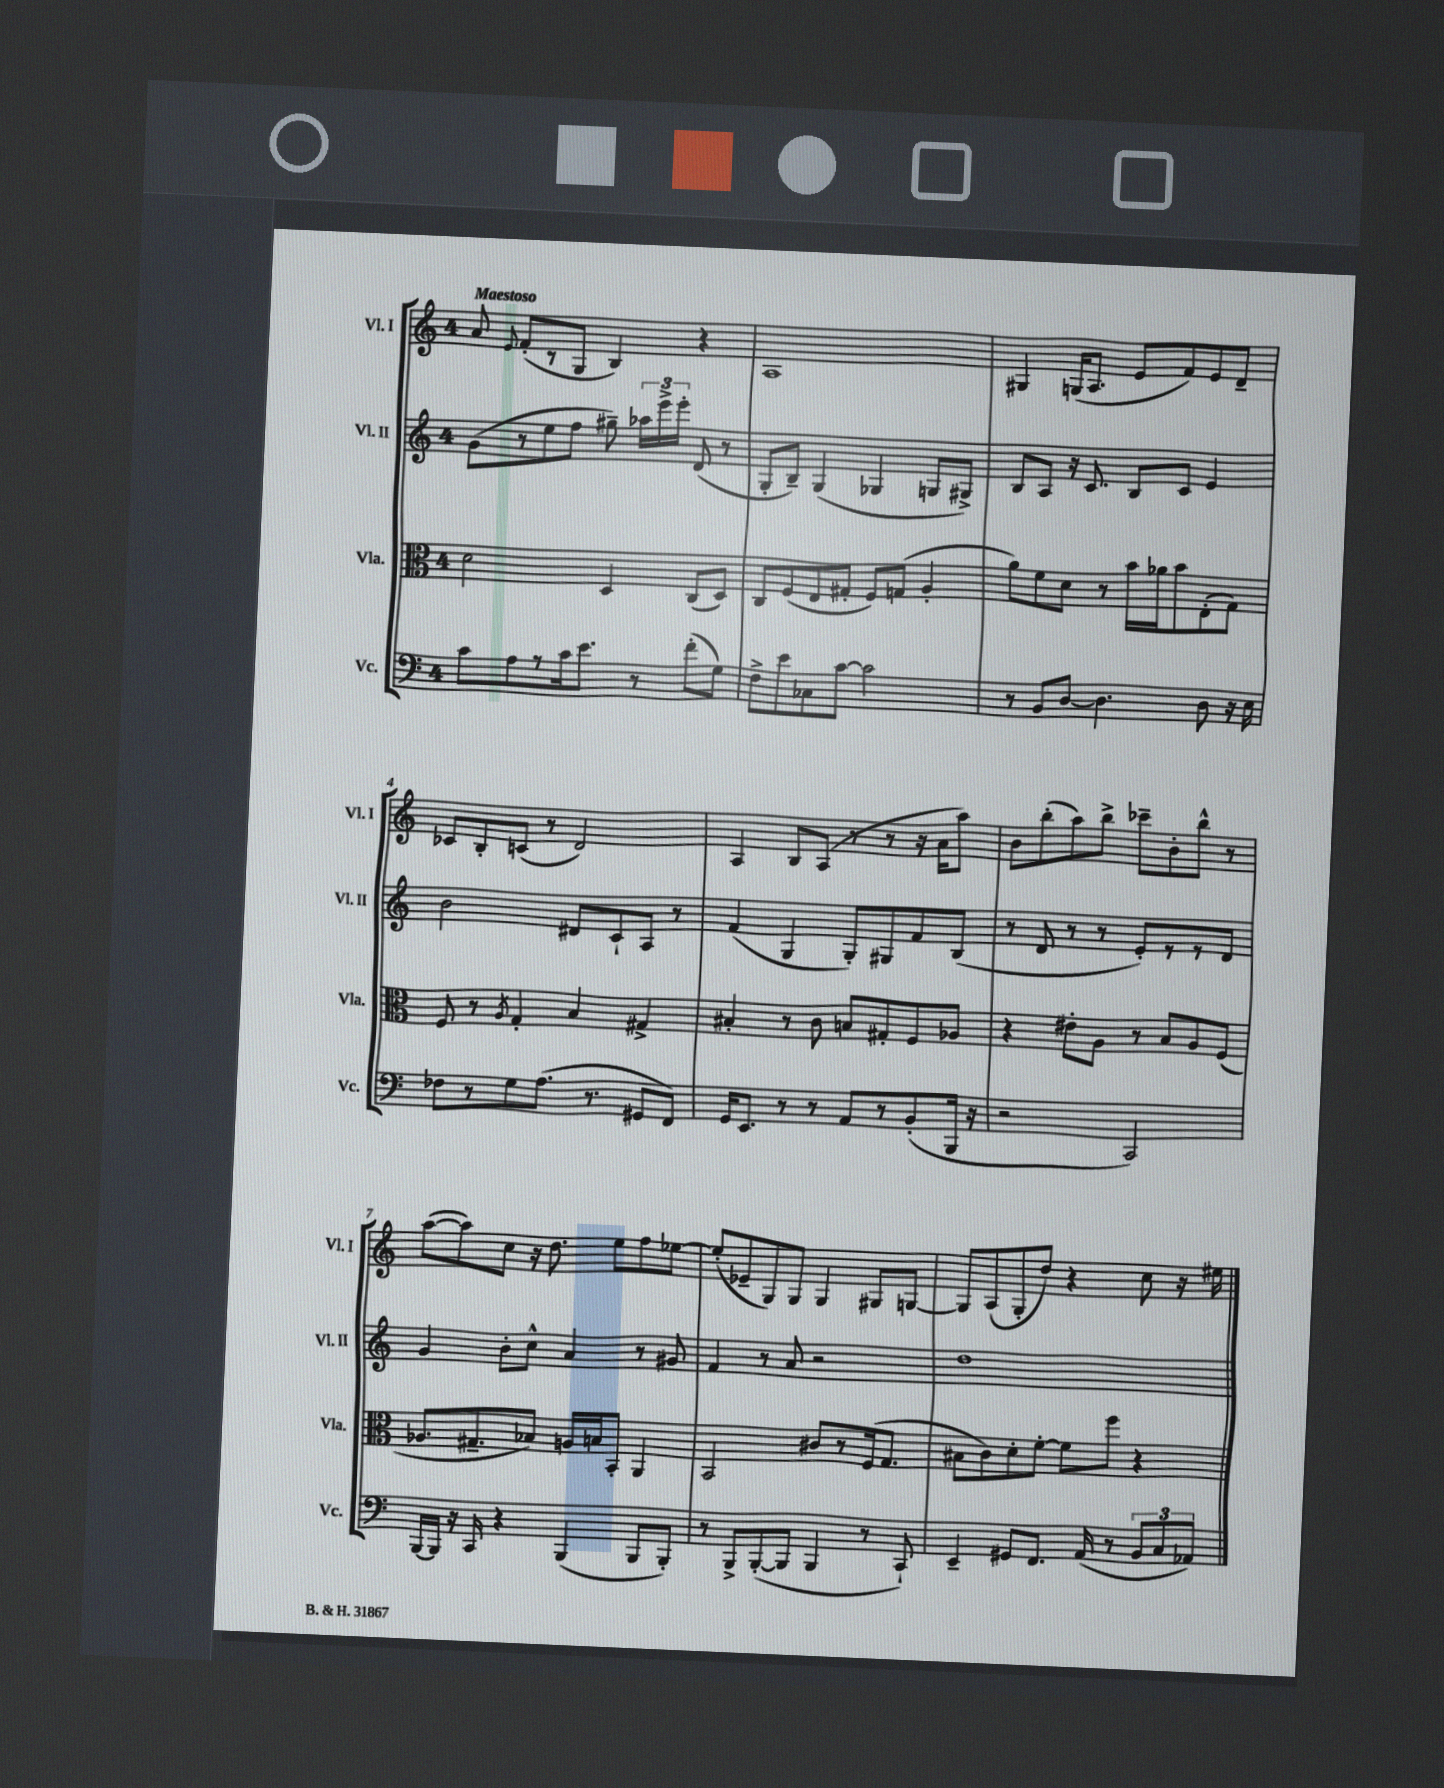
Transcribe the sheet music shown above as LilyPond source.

<<
\new StaffGroup <<
\new Staff = "s0" \with { instrumentName = "Vl. I" shortInstrumentName = "Vl. I" } {
    \clef treble \key c \major \once \override Staff.TimeSignature.style = #'single-digit \time 4/4 \tempo "Maestoso"
    \autoBeamOff a'8 \appoggiatura { e'8 } f'8[-.( r8 g8] b4) r4 |
    a1 |
    gis4 g16[( a8.] e'8[ f'8) e'8 d'8]-- |
    ces'8[ b8-. c'8]( r8 d'2) |
    a4 b8[ a8]( r8 r8 r16 a'16[ a''8]) |
    b'8[ b''8-.( a''8) b''8]-> ces'''8[-- b'8-. b''8]-^ r8 |
    a''8[~( a''8) c''8] r16 d''8. e''8[ f''8 ees''8]~ |
    ees''8[-.( ees'8-- g8) g8] g4 gis8[ g8]~ |
    g8[ a8( g8-. d''8]) r4 c''8 r16 eis''16 \bar "|." |
}
\new Staff = "s1" \with { instrumentName = "Vl. II" shortInstrumentName = "Vl. II" } {
    \clef treble \key c \major \once \override Staff.TimeSignature.style = #'single-digit \time 4/4
    \autoBeamOff g'8[( r8 e''8 f''8] gis''8--) \tuplet 3/2 { aes''16[ e'''16-> e'''16]-. } d'8( r8 |
    g8[-. b8]--) g4( ges4 g8[ gis8]->) |
    b8[ a8] r16 c'8. b8[ c'8] e'4 |
    b'2 dis'8[ c'8-! a8] r8 |
    f'4( g4 g8[-.) gis8 f'8 b8]( |
    r8 d'8 r8 r8 e'8[-.) r8 r8 d'8] |
    g'4 b'8[-. c''8]-^ a'4 r8 gis'8 |
    f'4 r8 a'8 r2 |
    d''1 \bar "|." |
}
\new Staff = "s2" \with { instrumentName = "Vla." shortInstrumentName = "Vla." } {
    \clef alto \key c \major \once \override Staff.TimeSignature.style = #'single-digit \time 4/4
    \autoBeamOff d'2 d4 c8[( d8]) |
    c8[ f8( e8 gis8]-. f8[) g8]( a4-. |
    a'8[) f'8 d'8] r8 b'16[ aes'16 b'8 e8-.( g8]) |
    f8 r8 \acciaccatura { a8 } g4-. b4 gis4-> |
    bis4-. r8 c'8 b8[ gis8-. f8 aes8] |
    r4 eis'8[-. a8] r8 b8[ a8 f8]( |
    aes8.[ gis8.-- bes8]) a16[ b16 b,8]-. a,4 |
    b,2 cis'8[ r8 f16( g8.] |
    bis8[ c'8) d'8-. f'8]~-. f'8[ f''8] r4 \bar "|." |
}
\new Staff = "s3" \with { instrumentName = "Vc." shortInstrumentName = "Vc." } {
    \clef bass \key c \major \once \override Staff.TimeSignature.style = #'single-digit \time 4/4
    \autoBeamOff c'8[ a8 r8 c'16 e'8.] r8 f'8[-.( g8]) |
    f8[-> e'8 ces8 c'8]~ c'2 |
    r8 b,8[ d8]~ d4. d8 r16 e16 |
    fes8[ r8 g8 a8.]( r8. gis,8[ f,8]) |
    g,16[ e,8.] r8 r8 a,8[ r8 b,8-.( b,,16] r16 |
    r2 c,2) |
    b,,16[~ b,,16] r16 c,16 r4 b,,4( b,,8[ b,,8]-.) |
    r8 b,,8[-> b,,8~-.( b,,8] b,,4 r8 c,8-!) |
    e,4-- gis,8[ f,8.] a,16( r8 \tuplet 3/2 { b,8[ c8 aes,8]) } \bar "|." |
}
>>
>>
